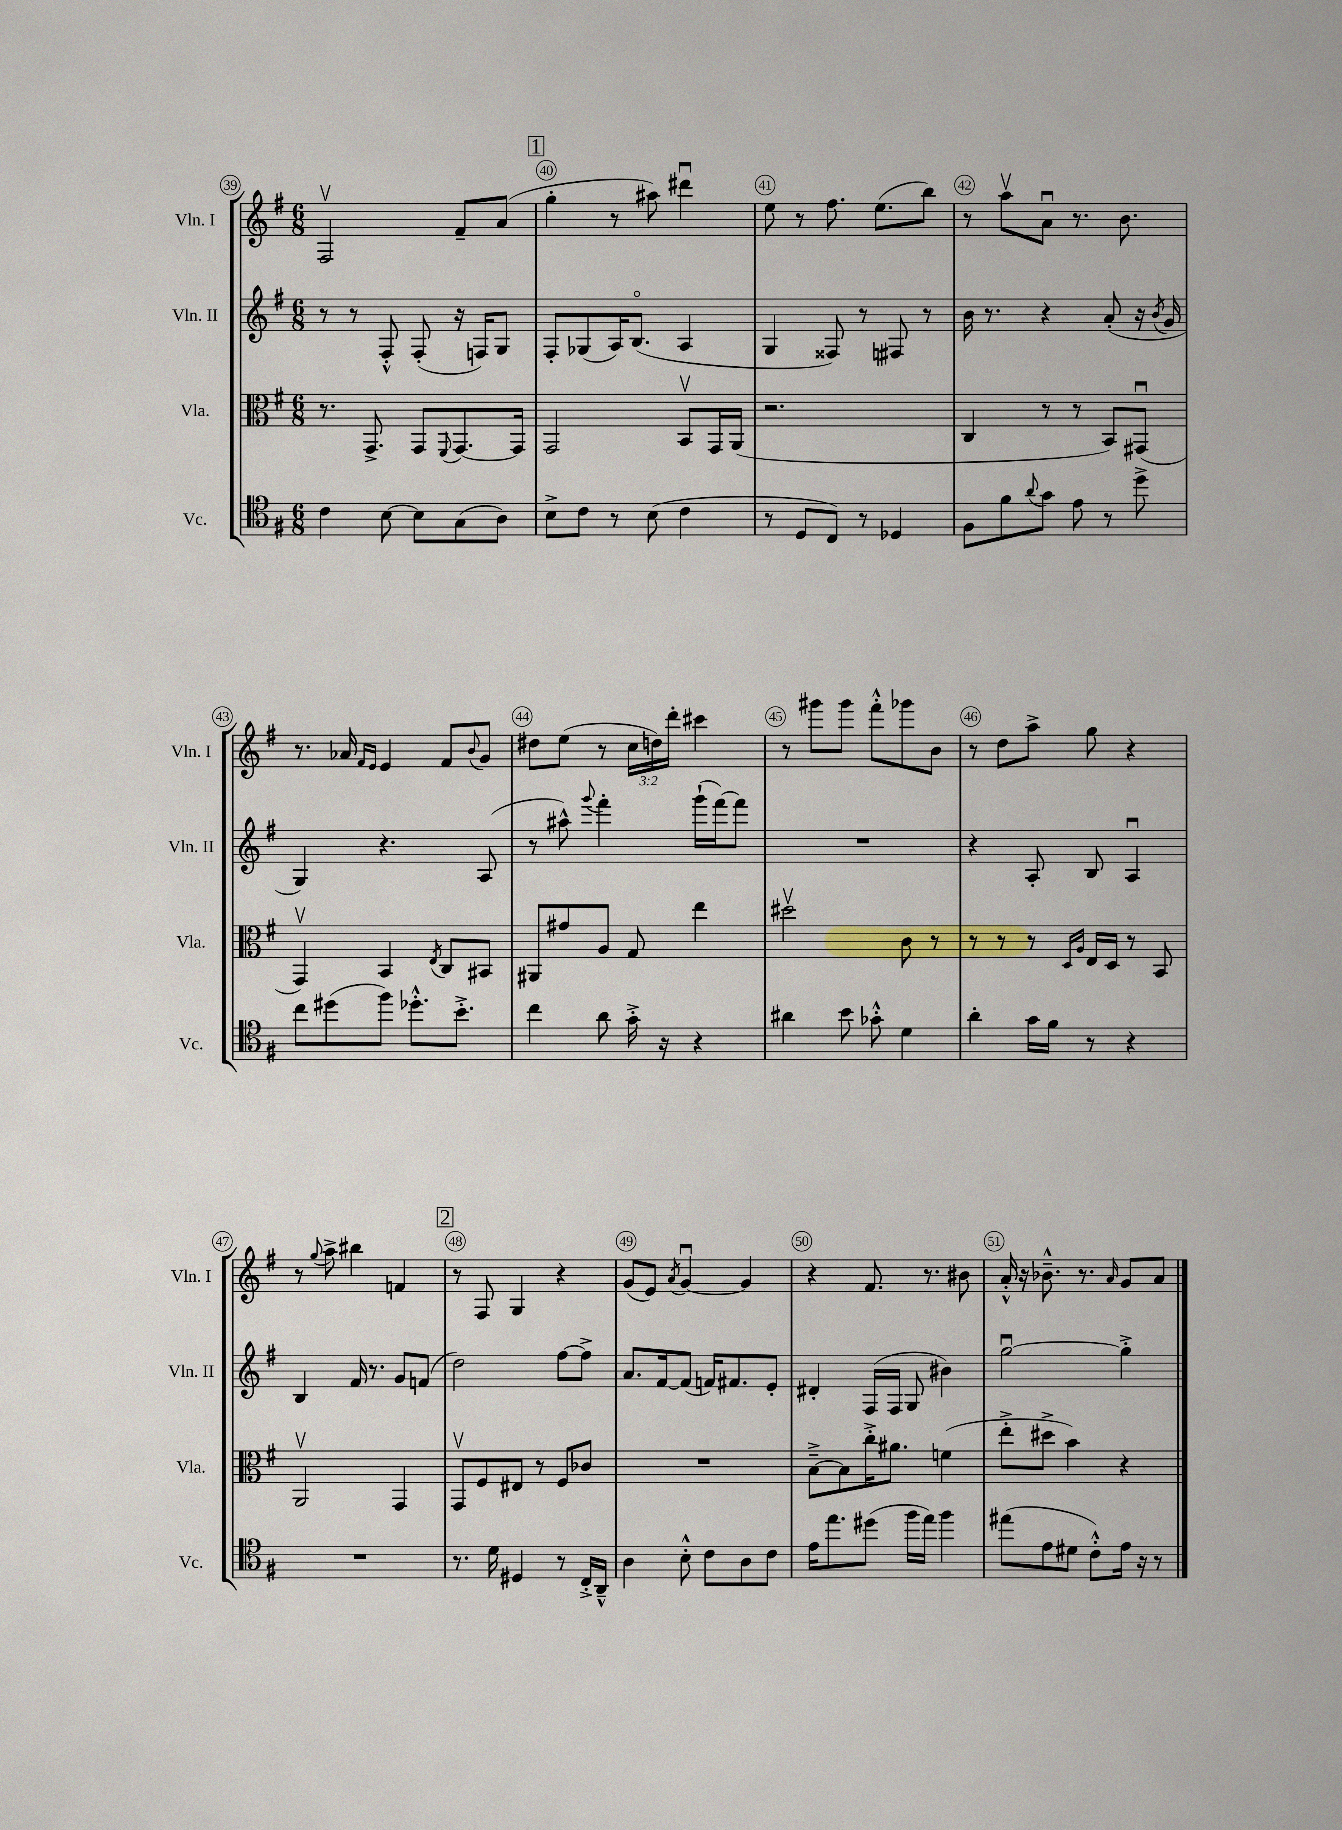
<<
\new StaffGroup <<
\new Staff = "s0" \with { instrumentName = "Vln. I" shortInstrumentName = "Vln. I" } {
    \clef treble \key g \major \numericTimeSignature \time 6/8 \override Staff.TupletNumber.text = #tuplet-number::calc-fraction-text
    fis2\upbow fis'8-- a'8( |
    \mark \markup { \box "1" } g''4-. r8 ais''8) dis'''4\downbow |
    e''8 r8 fis''8. e''8.( b''8) |
    r8 a''8\upbow a'8\downbow r8. b'8. |
    r8. aes'16 \grace { fis'16 e'16 } e'4 fis'8 \appoggiatura { b'8 } g'8 |
    dis''8 e''8( r8 \tuplet 3/2 { c''16 d''16) d'''16-. } cis'''4 |
    r8 gis'''8 gis'''8 fis'''8-.-^ ges'''8 b'8 |
    r8 d''8 a''8-> g''8 r4 |
    r8 \appoggiatura { g''8 } a''8-> bis''4 f'4 |
    \mark \markup { \box "2" } r8 fis8 g4 r4 |
    g'8( e'8) \acciaccatura { a'8 } g'4~\downbow g'4 |
    r4 fis'8. r8. bis'8 |
    a'16-.-^ r16 bes'8.---^ r8. \grace { a'16 } g'8 a'8 \bar "|." |
}
\new Staff = "s1" \with { instrumentName = "Vln. II" shortInstrumentName = "Vln. II" } {
    \clef treble \key g \major \numericTimeSignature \time 6/8
    r8 r8 fis8-.-^ fis8-.( r16 f16) g8 |
    \mark \markup { \box "1" } fis8-. ges8( a16) b8.\flageolet( a4 |
    g4 fisis8) r8 fis8 r8 |
    b'16 r8. r4 a'8-.( r16 \acciaccatura { b'8 } g'16 |
    g4) r4. a8( |
    r8 ais''8-^) \appoggiatura { g'''8 } fis'''4-. g'''16-!( fis'''16~) fis'''8 |
    R2. |
    r4 a8-. b8 a4\downbow |
    b4 fis'16 r8. g'8 f'8( |
    \mark \markup { \box "2" } d''2) fis''8~ fis''8-> |
    a'8. fis'16~ fis'8( f'16) fis'8. e'8-. |
    dis'4-. fis16( fis16 g8 bis'4) |
    g''2~\downbow g''4-.-> \bar "|." |
}
\new Staff = "s2" \with { instrumentName = "Vla." shortInstrumentName = "Vla." } {
    \clef alto \key g \major \numericTimeSignature \time 6/8
    r8. g,8.-> g,8 \appoggiatura { fis,8 } g,8.~ g,16 |
    \mark \markup { \box "1" } g,2 b,8\upbow g,16 a,16( |
    r2. |
    c4 r8 r8 b,8) gis,8\downbow( |
    g,4\upbow) b,4 \acciaccatura { e8 } c8 bis,8 |
    ais,8 gis'8 a8 g8 e''4 |
    dis''2\upbow c'8 r8 |
    r8 r8 r8 \grace { d16 a16 } e16 d16 r8 b,8 |
    a,2\upbow g,4 |
    \mark \markup { \box "2" } g,8\upbow fis8 eis8 r8 fis8 ces'8 |
    R2. |
    b8~---> b8 c''16-.-> ais'8. f'4( |
    e''8-.-> dis''8-> b'4) r4 \bar "|." |
}
\new Staff = "s3" \with { instrumentName = "Vc." shortInstrumentName = "Vc." } {
    \clef tenor \key g \major \numericTimeSignature \time 6/8
    c'4 b8~ b8 g8( a8) |
    \mark \markup { \box "1" } b8-> c'8 r8 b8( c'4 |
    r8 d8 c8) r8 des4 |
    fis8 fis'8 \appoggiatura { a'8 } g'8 e'8 r8 d''8-> |
    c''8 dis''8( fis''8) des''8.-.-^ b'8.-.-> |
    c''4 a'8 g'16-.-> r16 r4 |
    ais'4 b'8 ges'8-.-^ d'4 |
    a'4-. g'16 fis'16 r8 r4 |
    R2. |
    \mark \markup { \box "2" } r8. d'16 dis4 r8 c16-.-> a,16---^ |
    a4 b8-.-^ c'8 a8 c'8 |
    e'16 e''8. dis''8( fis''16 e''16) fis''4 |
    eis''8( e'8 dis'8 c'8-.-^) e'16 r16 r8 \bar "|." |
}
>>
>>
\layout { \context { \Score currentBarNumber = #39 \override BarNumber.break-visibility = ##(#f #t #t) barNumberVisibility = #all-bar-numbers-visible \override BarNumber.stencil = #(make-stencil-circler 0.1 0.3 ly:text-interface::print) } }
